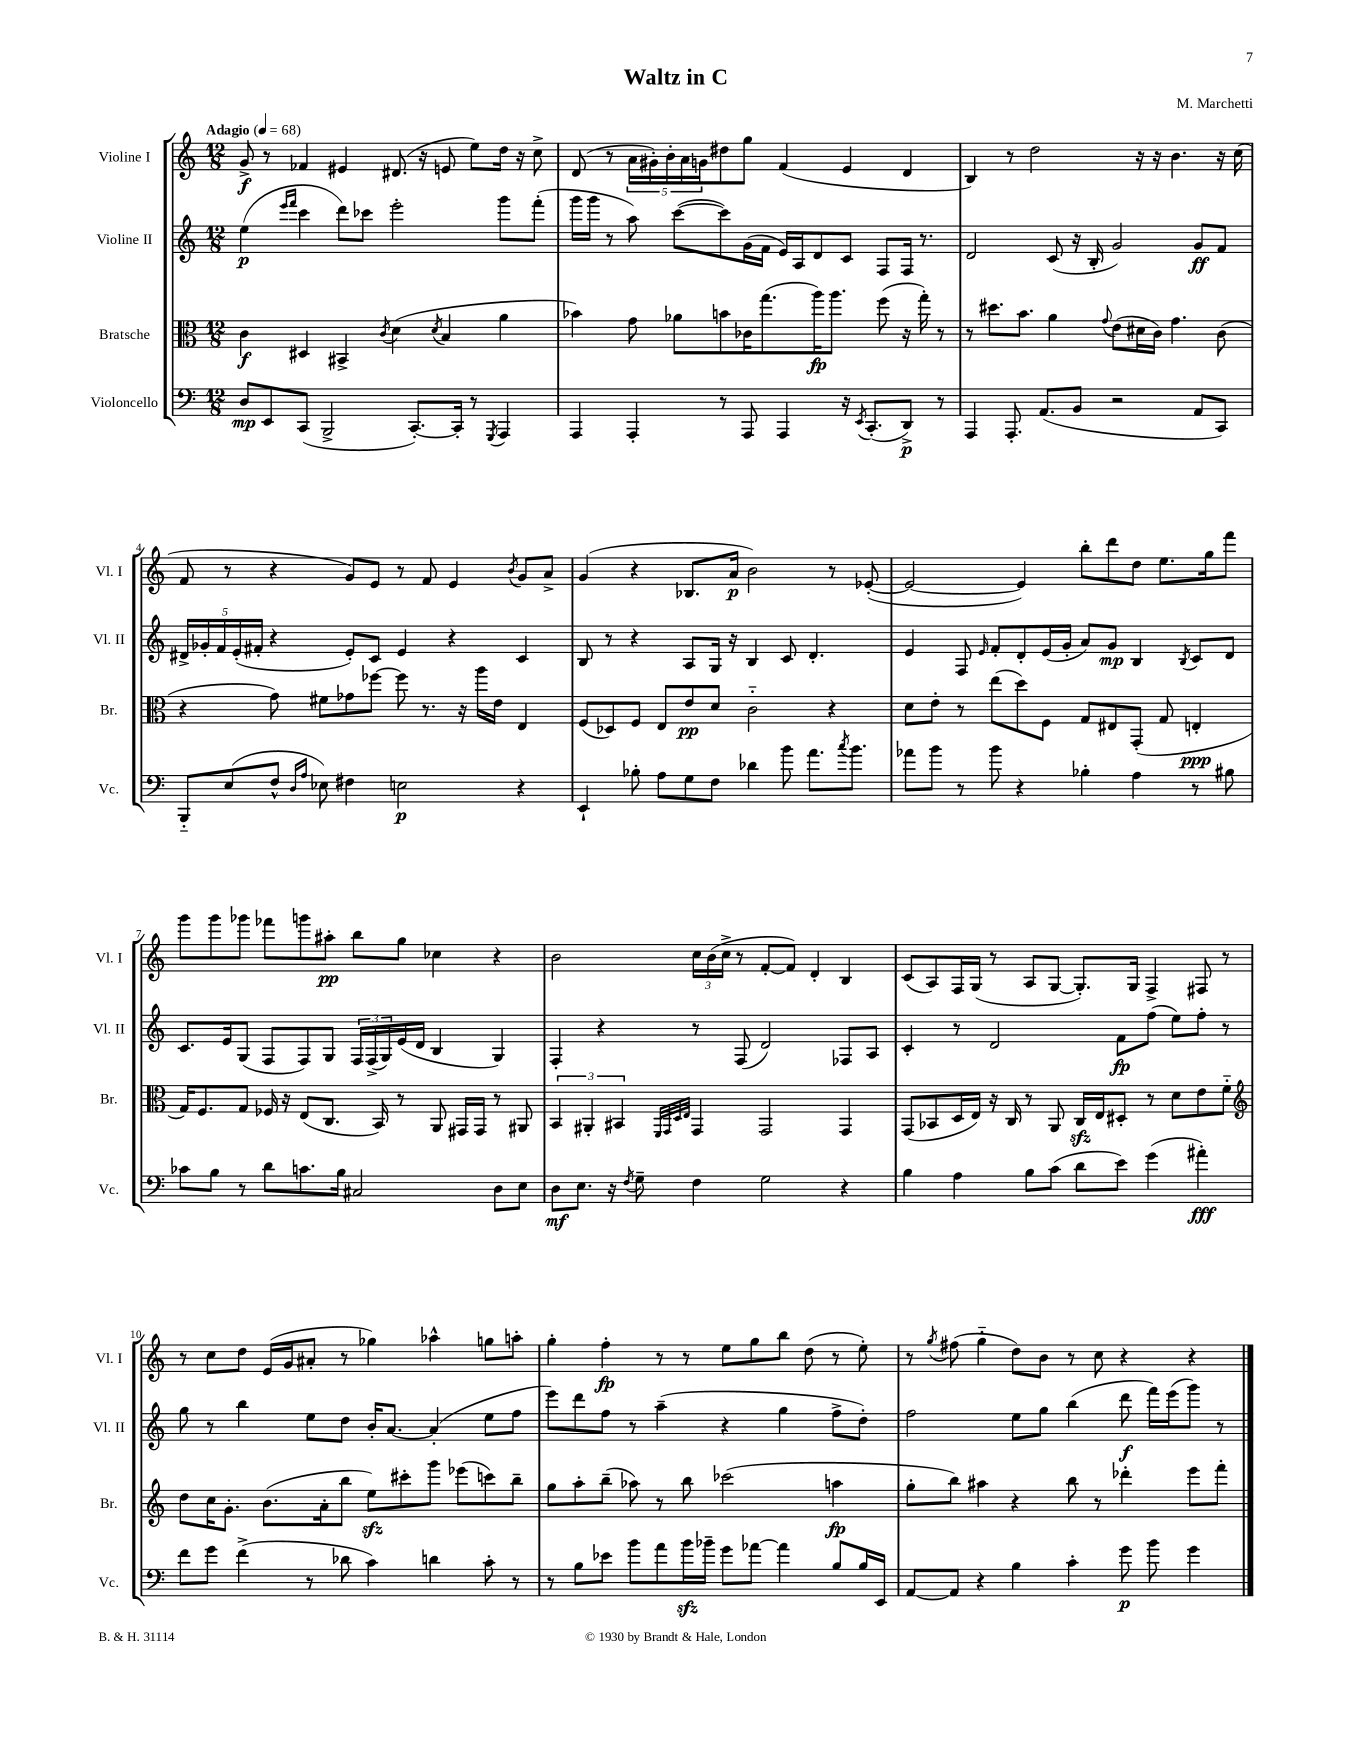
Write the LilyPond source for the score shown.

\header { title = "Waltz in C" composer = "M. Marchetti" }
<<
\new StaffGroup <<
\new Staff = "s0" \with { instrumentName = "Violine I" shortInstrumentName = "Vl. I" } {
    \clef treble \key c \major \numericTimeSignature \time 12/8 \tempo "Adagio" 4 = 68
    g'8->\f r8 fes'4 eis'4 dis'8.( r16 e'8 e''8) d''16 r16 c''8-> |
    d'8( r8 \tuplet 5/4 { a'16 gis'16-.) b'16-. a'16 g'16 } dis''8 g''8 f'4( e'4 d'4 |
    b4) r8 d''2 r16 r16 b'4. r16 c''16( |
    f'8 r8 r4 g'8) e'8 r8 f'8 e'4 \acciaccatura { b'8 } g'8 a'8-> |
    g'4( r4 bes8. a'16\p b'2) r8 ees'8~-.( |
    ees'2~ ees'4) b''8-. d'''8 d''8 e''8. g''16 f'''8 |
    g'''8 g'''8 ges'''8 fes'''8 g'''8 ais''8-.\pp b''8 g''8 ces''4 r4 |
    b'2 \tuplet 3/2 { c''16 b'16( c''16-> } r8 f'8~-. f'8) d'4-. b4 |
    c'8( a8) f16 g16( r8 a8 g8~ g8.-.) g16 f4-> fis8 r8 |
    r8 c''8 d''8 e'16( g'16 ais'8-. r8 ges''4) aes''4-^ g''8 a''8-. |
    g''4-. f''4-.\fp r8 r8 e''8 g''8 b''8 d''8( r8 e''8-.) |
    r8 \acciaccatura { g''8 } fis''8( g''4-_ d''8) b'8 r8 c''8 r4 r4 \bar "|." |
}
\new Staff = "s1" \with { instrumentName = "Violine II" shortInstrumentName = "Vl. II" } {
    \clef treble \key c \major \numericTimeSignature \time 12/8
    e''4\p( \grace { e'''16 f'''16 } c'''4 d'''8) ces'''8 e'''2-. g'''8 f'''8-.( |
    g'''16 g'''16 r8 a''8) c'''8~( c'''8) g'16( f'16 e'16) a16 d'8 c'8 f8 f16 r8. |
    d'2 c'8( r16 b16-. g'2) g'8\ff f'8 |
    \tuplet 5/4 { dis'16-> ges'16-. f'16 e'16-.( fis'16-. } r4 e'8-.) c'8 e'4 r4 c'4 |
    b8 r8 r4 a8 g16 r16 b4 c'8 d'4.-. |
    e'4 f8 \grace { e'16 } f'8-. d'8-. e'16( g'16-. a'8) g'8\mp b4 \acciaccatura { b8 } c'8 d'8 |
    c'8. e'16 g8( f8 f8) g8 \tuplet 3/2 { f16 f16->( g16) } e'16( d'16 b4 g4) |
    f4-. r4 r8 f8( d'2) fes8 a8 |
    c'4-. r8 d'2 f'8\fp f''8( e''8) f''8-. r8 |
    g''8 r8 b''4 e''8 d''8 b'16-. a'8.~ a'4-.( e''8 f''8 |
    e'''8) d'''8 f''8 r8 a''4--( r4 g''4 f''8-> d''8-.) |
    f''2 e''8 g''8 b''4( d'''8\f f'''16) e'''16( g'''8) r8 \bar "|." |
}
\new Staff = "s2" \with { instrumentName = "Bratsche" shortInstrumentName = "Br." } {
    \clef alto \key c \major \numericTimeSignature \time 12/8
    c'4\f dis4 bis,4-> \acciaccatura { c'8 } d'4( \acciaccatura { d'8 } b4 a'4 |
    bes'4) g'8 aes'8 b'8 ces'16 g''8.( a''16\fp) a''8. f''8( r16 g''16-.) r8 |
    r8 dis''8. b'8. a'4 \appoggiatura { g'8 } e'8( dis'16 c'16) g'4. c'8( |
    r4 g'8) fis'8 ges'8 fes''8~ fes''8 r8. r16 a''16 e'16 e4 |
    f8( des8) f8 e8 e'8\pp d'8 c'2-_ r4 |
    d'8 e'8-. r8 e''8( d''8) f8 g8 eis8 g,8-.( g8 e4-.\ppp |
    g16) f8. g8 fes16 r16 e8( c8. b,16) r8 a,8 gis,16 gis,16 r8 ais,8 |
    \tuplet 3/2 { b,4 ais,4-. bis,4 } \grace { f,32 g,32 d32 e32 } g,4 g,2 g,4 |
    g,8( bes,8 d16 e16) r16 c16 r8 a,8 c16\sfz e16 dis8-. r8 d'8 e'8 f'8-_ |
    \clef treble d''8 c''16 g'8.-. b'8.( a'16-. b''8 e''8\sfz) cis'''8-. g'''8 ees'''8( c'''8) b''8-- |
    g''8 a''8-. b''8--( aes''8) r8 b''8 ces'''2( a''4\fp |
    g''8-. b''8) ais''4 r4 b''8 r8 des'''4-. e'''8 f'''8-. \bar "|." |
}
\new Staff = "s3" \with { instrumentName = "Violoncello" shortInstrumentName = "Vc." } {
    \clef bass \key c \major \numericTimeSignature \time 12/8
    d8\mp e,8 c,8( b,,2-> c,8.~-.) c,16-. r8 \acciaccatura { g,,8 } a,,4 |
    a,,4 a,,4-. r8 a,,8 a,,4 r16 \acciaccatura { e,8 } c,8.-.( d,8->\p) r8 |
    a,,4 a,,8.-. a,8.( b,8 r2 a,8 c,8) |
    b,,8-_ e8( f8-^ \grace { d16 a16 } ees8) fis4 e2\p r4 |
    e,4-! bes8-. a8 g8 f8 des'4 b'8 a'8. \acciaccatura { c''8 } b'8. |
    aes'8 b'8 r8 b'8 r4 bes4-. a4 r8 bis8 |
    ces'8 b8 r8 d'8 c'8. b16 cis2 d8 e8 |
    d8\mf e8. r16 \acciaccatura { f8 } g8-- f4 g2 r4 |
    b4 a4 b8 c'8( d'8 e'8) g'4( ais'4-.\fff) |
    f'8 g'8 f'4->( r8 des'8 c'4) d'4 c'8-. r8 |
    r8 b8 ees'8 b'8 a'8 b'16\sfz bes'16-- g'8 aes'8~ aes'4 b8 b16 e,16 |
    a,8~ a,8 r4 b4 c'4-. g'8\p b'8 g'4 \bar "|." |
}
>>
>>
